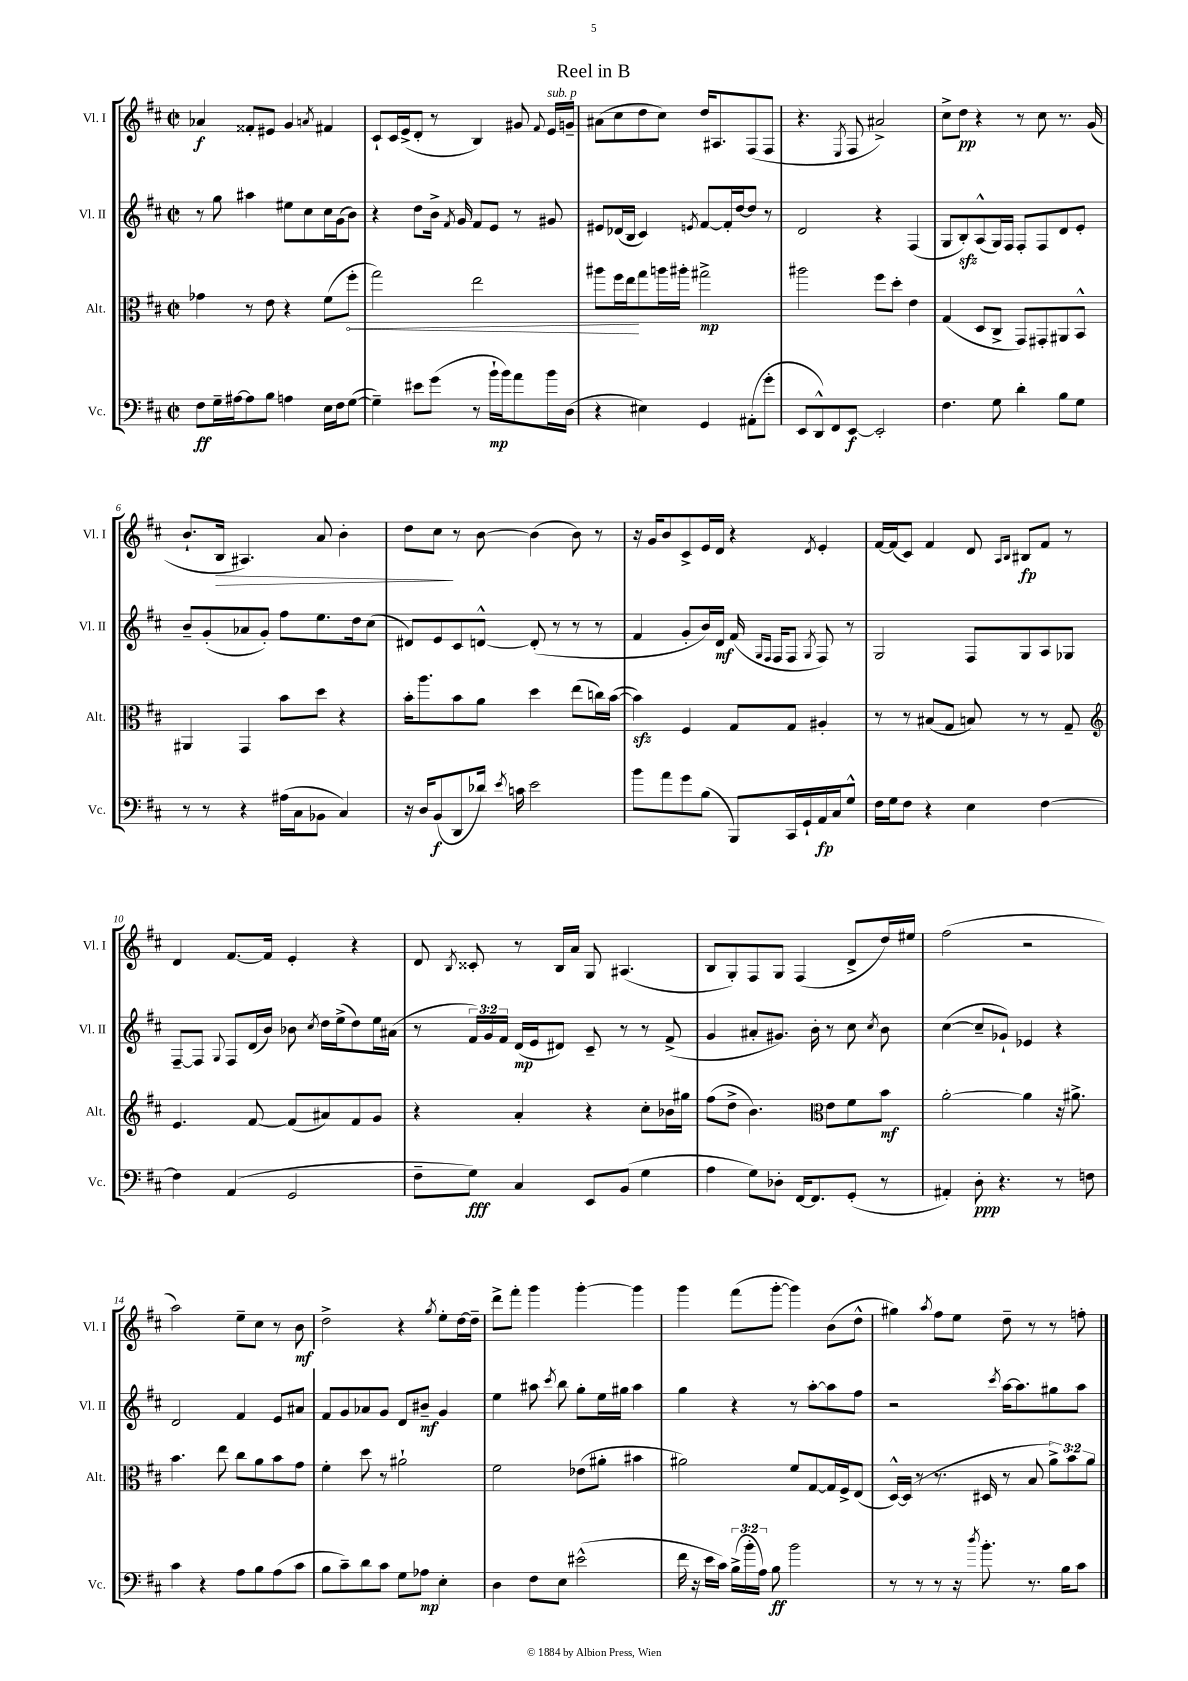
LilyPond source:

\header { title = "Reel in B" }
<<
\new StaffGroup <<
\new Staff = "s0" \with { instrumentName = "Vl. I" shortInstrumentName = "Vl. I" } {
    \clef treble \key d \major \defaultTimeSignature \time 2/2
    \autoBeamOff aes'4\f fisis'8[-. eis'8] g'4 \acciaccatura { a'8 } fis'4 |
    cis'8[-! cis'16 e'16->( d'8]-. r8 b4) gis'8 \appoggiatura { fis'8 } e'16[^\markup { \italic "sub. p" } g'16]-- |
    ais'8[( cis''8 d''8 cis''8]) d''16[ ais8. fis8( fis8] |
    r4. \acciaccatura { e8 } fis8 ais'2->) |
    cis''8[-> d''8]\pp r4 r8 cis''8 r8. g'16( |
    b'8.[-! b16]\> ais4.) a'8 b'4-. |
    d''8[ cis''8]\! r8 b'8~ b'4( b'8) r8 |
    r16 g'16[ b'8 cis'8-> e'16 d'16] r4 \acciaccatura { d'8 } e'4-. |
    fis'16[~ fis'16( cis'8]) fis'4 d'8 \grace { a16[ b16] } bis8[\fp fis'8] r8 |
    d'4 fis'8.[~ fis'16] e'4-. r4 |
    d'8 \acciaccatura { b8 } cisis'8-. r8 b16[ a'16] g8 ais4.( |
    b8[ g8-.) fis8 g8] fis4( d'8[-> d''16) eis''16] |
    fis''2( r2 |
    a''2) e''8[-- cis''8] r8 b'8\mf |
    d''2-> r4 \acciaccatura { g''8 } e''8[-. d''16~ d''16]-- |
    d'''8[-> fis'''8]-. g'''4 g'''4~-. g'''4 |
    g'''4 fis'''8[( g'''8]~-. g'''4) b'8[( d''8]-^ |
    gis''4) \acciaccatura { a''8 } fis''8[ e''8] d''8-- r8 r8 f''8-. \bar "|." |
}
\new Staff = "s1" \with { instrumentName = "Vl. II" shortInstrumentName = "Vl. II" } {
    \clef treble \key d \major \defaultTimeSignature \time 2/2 \override Staff.TupletNumber.text = #tuplet-number::calc-fraction-text
    \autoBeamOff r8 g''8 ais''4 eis''8[ cis''8 cis''16 g'16( b'8]) |
    r4 d''8[ b'16]-> \acciaccatura { fis'8 } g'16 fis'8[ e'8] r8 gis'8 |
    eis'8[ des'16( b16] cis'4) \acciaccatura { e'8 } fis'8[~ fis'16-. d''16~ d''8] r8 |
    d'2 r4 fis4( |
    g8[ b8-.\sfz) a8-^( g16) fis16] fis8[-. fis8 d'8 e'8]-. |
    b'8[-- g'8-.( aes'8 g'8]-.) fis''8[ e''8. d''16 cis''8]( |
    dis'8[) e'8 cis'8 d'8]~-^ d'8-.( r8 r8 r8 |
    fis'4 g'8[-. b'16) d'16]\mf fis'16( \grace { g16[ fis16] } fis16[ fis8] \acciaccatura { g8 } fis8) r8 |
    g2 fis8[ g8 a8 ges8] |
    fis8[~-- fis8] \appoggiatura { g8 } fis8[ d'16( b'16]) bes'8 \acciaccatura { cis''8 } d''16[ e''16->( d''8) e''16 ais'16]( |
    r8 \tuplet 3/2 { fis'16[) g'16 fis'16] } d'16[\mp( e'16 dis'8]) cis'8-- r8 r8 fis'8->( |
    g'4 ais'8[-. gis'8.]) b'16-. r8 cis''8 \acciaccatura { cis''8 } b'8 |
    cis''4~( cis''8[-- ges'8]-!) ees'4 r4 |
    d'2 fis'4 e'8[ ais'8] |
    fis'8[ g'8 aes'8 g'8] d'8[ bis'8]--\mf g'4 |
    e''4 ais''8 \acciaccatura { cis'''8 } b''8 g''8[-. e''16 gis''16] ais''4 |
    g''4 r4 r8 a''8[~-. a''8 fis''8] |
    r2 \acciaccatura { cis'''8 } a''16[~ a''8. gis''8 a''8] \bar "|." |
}
\new Staff = "s2" \with { instrumentName = "Alt." shortInstrumentName = "Alt." } {
    \clef alto \key d \major \defaultTimeSignature \time 2/2 \override Staff.TupletNumber.text = #tuplet-number::calc-fraction-text
    \autoBeamOff ges'4 r8 e'8 r4 fis'8[( \once \override Hairpin.circled-tip = ##t fis''8]-.\< |
    g''2) e''2 |
    ais''8[ fis''16 e''16\! g''8 a''16 ais''16]-. gis''2->\mp |
    ais''2 fis''8[ d''8]-. e'4 |
    g4( d8[ cis8]-> g,8[) gis,8-. ais,8 b,8]-^ |
    ais,4 g,4 b'8[ d''8] r4 |
    b'16[-. a''8. b'8 a'8] d''4 e''8[( c''16) b'16]~( |
    b'4\sfz) fis4 g8[ g8] ais4-. |
    r8 r8 bis8[( g8] b8) r8 r8 g8-- |
    \clef treble e'4. fis'8~ fis'8[( ais'8) fis'8 g'8] |
    r4 a'4-. r4 cis''8[-. bes'16 gis''16] |
    fis''8[( d''8]-> b'4.) \clef alto e'8[ fis'8 b'8]\mf |
    a'2~-. a'4 r16 ais'8.-> |
    b'4. e''8 cis''8[ a'8 b'8 g'8] |
    fis'4-. d''8 r8 ais'2-! |
    fis'2 ees'8[( ais'8]-. bis'4 |
    ais'2) fis'8[ g8~ g16 fis16-> e8]( |
    d16[~-^) d16]( r8 r8. dis16 r8 b8 \tuplet 3/2 { a'8[->) b'8 a'8] } \bar "|." |
}
\new Staff = "s3" \with { instrumentName = "Vc." shortInstrumentName = "Vc." } {
    \clef bass \key d \major \defaultTimeSignature \time 2/2 \override Staff.TupletNumber.text = #tuplet-number::calc-fraction-text
    \autoBeamOff fis8[\ff g16-- ais16~ ais8 b8] a4 e16[ fis16 g8]~( |
    g4--) eis'8[ g'8]( r8 b'16[-!\mp b'16) a'8 b'16 d16]( |
    r4 eis4) g,4 ais,8[-.( g'8]-. |
    e,8[ d,8-^) fis,8 e,8]~\f e,2-. |
    fis4. g8 d'4-. b8[ g8] |
    r8 r8 r4 ais16[( cis16 bes,8] cis4) |
    r16 d16[ b,8\f( d,8 des'16]) \acciaccatura { e'8 } c'16 e'2 |
    b'8[ a'8 g'8 b8]( b,,8[) cis,16 g,16-! a,16\fp cis16 g8]-^ |
    fis16[ g16 fis8] r4 e4 fis4~ |
    fis4 a,4( g,2 |
    fis8[-- g8]\fff) cis4 e,8[ b,8]( g4 |
    a4 g8[) des8]-. fis,16[~ fis,8. g,8]-.( r8 |
    ais,4-.) d8-.\ppp r4. r8 f8 |
    cis'4 r4 a8[ b8 a8( cis'8] |
    b8[ cis'8--) d'8 cis'8] g8[ aes8]\mp e4-. |
    d4 fis8[ e8] eis'2-^( |
    fis'16 r16 e'16[ cis'16]) \tuplet 3/2 { b16[->( b'16-. a16]) } b8\ff b'2 |
    r8 r8 r8 r16 \acciaccatura { d''8 } b'8.-. r8. b16[ cis'8] \bar "|." |
}
>>
>>
